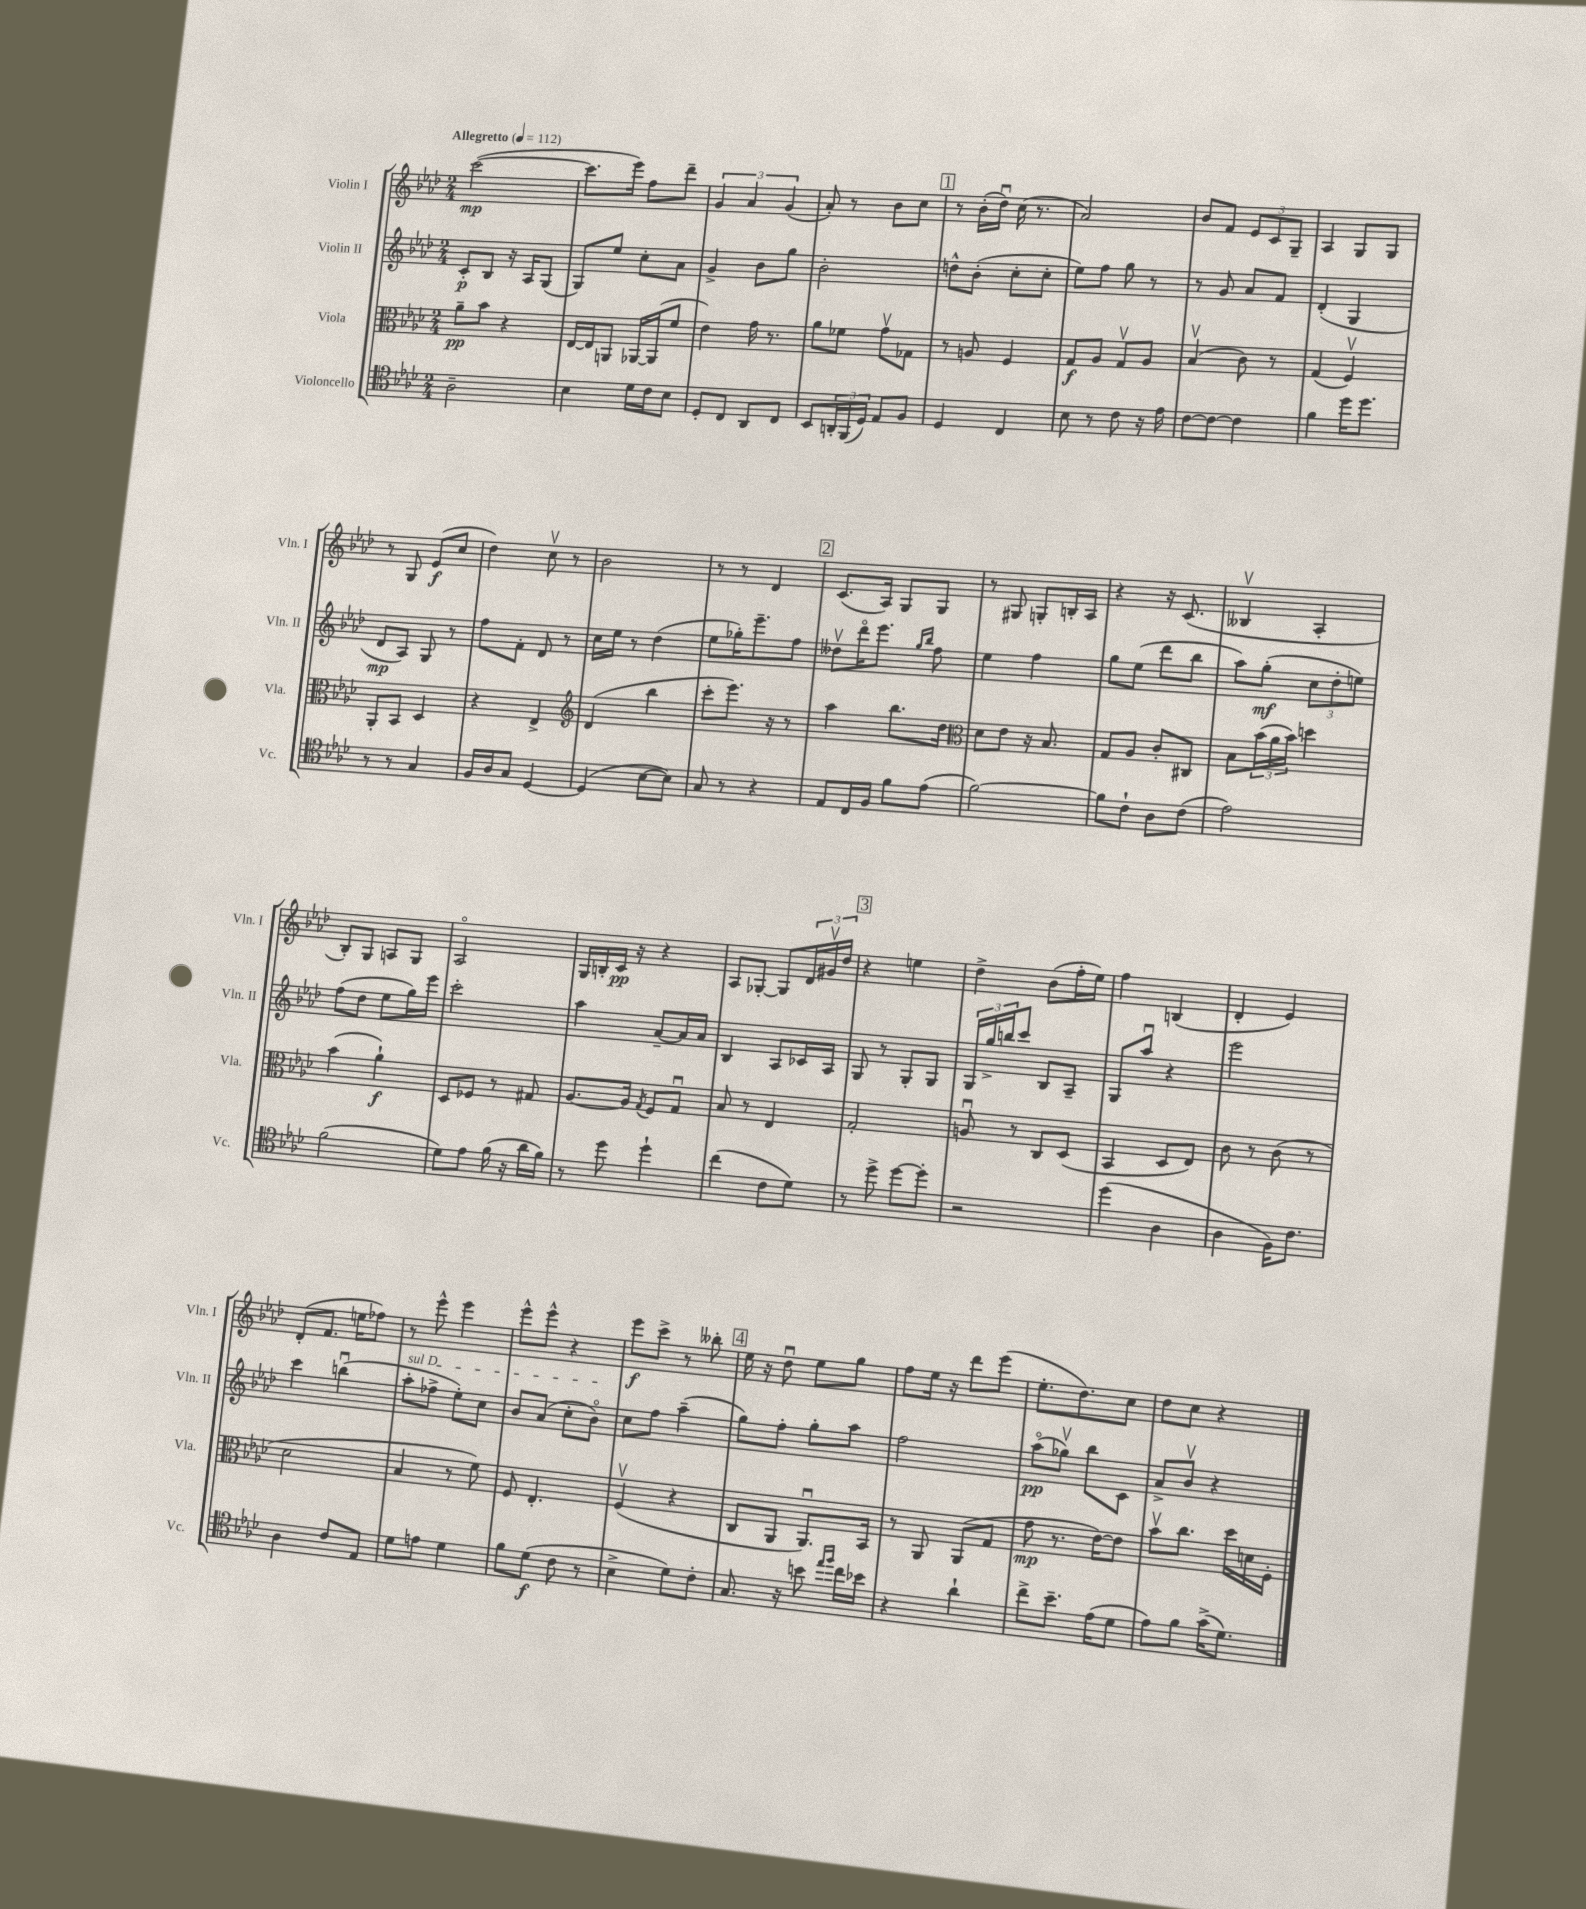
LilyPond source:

<<
\new StaffGroup <<
\new Staff = "s0" \with { instrumentName = "Violin I" shortInstrumentName = "Vln. I" } {
    \clef treble \key aes \major \numericTimeSignature \time 2/4 \tempo "Allegretto" 4 = 112
    c'''2~\mp( |
    c'''8. ees'''16) f''8 des'''8-- |
    \tuplet 3/2 { g'4 aes'4 g'4( } |
    aes'8-.) r8 bes'8 c''8 |
    \mark \markup { \box "1" } r8 bes'16-.( des''16\downbow) c''16( r8. |
    aes'2) |
    bes'8 f'8 \tuplet 3/2 { ees'8 c'8 g8-- } |
    aes4 g8 g8 |
    r8 g8 ees'8\f( c''8 |
    des''4) c''8\upbow r8 |
    bes'2 |
    r8 r8 des'4 |
    \mark \markup { \box "2" } c'8.( aes16) g8 g8 |
    r8 gis8 g8-. b16-. aes16 |
    r4 r16 c'8.( |
    beses4\upbow aes4-. |
    bes8-.) g8 a8 g8 |
    aes2\flageolet |
    g16 b16-. c'16\pp r16 r4 |
    aes8 ges8~-. ges8 \tuplet 3/2 { des'16 gis'16\upbow des''16 } |
    \mark \markup { \box "3" } r4 e''4 |
    des''4-> bes'8( f''16-. ees''16) |
    f''4 b4( |
    des'4-. ees'4) |
    des'8-.( f'8. e''16 fes''8) |
    r8 ees'''8-^ ees'''4 |
    ees'''8-^ ees'''8-^ r4 |
    ees'''8\f c'''8-> r8 beses''8-. |
    \mark \markup { \box "4" } ees''16 r16 des''8\downbow ees''8 g''8 |
    f''8 ees''16 r16 des'''8 ees'''8( |
    ees''8.-. des''8.) c''8 |
    des''8 c''8 r4 \bar "|." |
}
\new Staff = "s1" \with { instrumentName = "Violin II" shortInstrumentName = "Vln. II" } {
    \clef treble \key aes \major \numericTimeSignature \time 2/4
    c'8-.\p bes8 r16 aes16 g8( |
    g8) ees''8 c''8-. aes'8 |
    g'4-> bes'8 g''8 |
    bes'2-. |
    \mark \markup { \box "1" } d''8-^ bes'8-.( c''8-. c''8-. |
    ees''8) f''8 g''8 r8 |
    r8 g'8 aes'8 f'8 |
    des'4-.( g4 |
    des'8\mp aes8) g8 r8 |
    f''8 f'8-. des'8 r8 |
    c''16 ees''16 r8 des''4( |
    ees''8 ges''16-.) ees'''8.-- f''8 |
    \mark \markup { \box "2" } deses''8\upbow des'''16\flageolet ees'''8. \grace { g''16 bes''16 } f''8 |
    ees''4 f''4 |
    g''8 ees''8( des'''8 bes''8 |
    aes''8) g''8-.\mf( \tuplet 3/2 { c''8 des''8-. e''8) } |
    f''8( des''8 ees''8 g''16) ees'''16 |
    c'''2-. |
    aes''4 aes'8~-- aes'16 aes'16 |
    bes4 aes8 ces'16 aes16 |
    \mark \markup { \box "3" } g8 r8 g8-. g8 |
    \tuplet 3/2 { g16 g''16-> b''16 } c'''8 bes8 aes8-- |
    g8 aes''8\downbow r4 |
    ees'''2 |
    c'''4 b''4\downbow( |
    \once \override TextSpanner.bound-details.left.text = \markup { \italic "sul D" } aes''8-.\startTextSpan fes''8-> ees''8-.) c''8 |
    bes'8 aes'8( c''8-. bes'8\flageolet\stopTextSpan) |
    c''8 f''8 aes''4--( |
    \mark \markup { \box "4" } g''8) f''8-. g''8-. aes''8 |
    f''2 |
    aes''8\flageolet\pp( ges''8\upbow) bes''8 c'8 |
    aes'8-> bes'8\upbow r4 \bar "|." |
}
\new Staff = "s2" \with { instrumentName = "Viola" shortInstrumentName = "Vla." } {
    \clef alto \key aes \major \numericTimeSignature \time 2/4
    aes'8--\pp bes'8 r4 |
    ees16~ ees16 a,8 aes,16~ aes,16( f'8 |
    ees'4) g'16 r8. |
    aes'8 fes'8 g'8\upbow ges8 |
    \mark \markup { \box "1" } r8 a8 f4 |
    g8\f aes8 g8\upbow aes8 |
    bes4\upbow( c'8) r8 |
    g4( f4\upbow) |
    aes,8-. bes,8 des4 |
    r4 ees4-> |
    \clef treble des'4( bes''4 |
    c'''8-. ees'''8.) r16 r8 |
    \mark \markup { \box "2" } aes''4 bes''8. des''16 |
    \clef alto des'8 ees'8 r16 bes8. |
    g8 aes8 c'8-. cis8 |
    bes8 \tuplet 3/2 { bes'16( aes'16 bes'16) } d''4 |
    bes'4( aes'4-!\f) |
    des8 fes8 r8 gis8 |
    aes8.~ aes16 \acciaccatura { g8 } f8 g8\downbow |
    bes8 r8 ees4 |
    \mark \markup { \box "3" } g2-. |
    a8\downbow r8 c8 des8( |
    bes,4 des8 ees8) |
    c'8 r8 c'8( r8 |
    des'2 |
    bes4 r8 f'8) |
    f8 ees4.-. |
    f4\upbow( r4 |
    \mark \markup { \box "4" } c8 aes,8 aes,8.\downbow) bes,16 |
    r8 aes,8 aes,8( g8 |
    g'8\mp r8. ees'16~) ees'8 |
    bes'8\upbow c''8. des''16 d'16 f16-. \bar "|." |
}
\new Staff = "s3" \with { instrumentName = "Violoncello" shortInstrumentName = "Vc." } {
    \clef tenor \key aes \major \numericTimeSignature \time 2/4
    aes2-- |
    bes4 des'16 c'16 bes8 |
    des8-. c8 aes,8 c8 |
    bes,8 \tuplet 3/2 { a,16-. f,16( des16) } ees8 f8 |
    \mark \markup { \box "1" } des4 c4 |
    bes8 r8 c'8 r16 ees'16 |
    c'8~ c'8~ c'4 |
    f'4 des''16 des''8. |
    r8 r8 g4 |
    f16 aes16 g8 des4~ |
    des4( bes8~ bes8) |
    g8 r8 r4 |
    \mark \markup { \box "2" } ees8 c16 f16 f'8 ees'8( |
    f'2~) |
    f'8 c'8-! aes8 c'8( |
    ees'2) |
    f'2( |
    des'8) ees'8 f'16( r16 aes'16 f'16) |
    r8 des''8 des''4-! |
    c''4( c'8 des'8) |
    \mark \markup { \box "3" } r8 des''8-> des''8~ des''8-. |
    r2 |
    des''4( aes4 |
    aes4 f16) c'8. |
    aes4 c'8 ees8 |
    des'8 e'8 des'4 |
    f'8 des'8\f( c'8 r8 |
    bes4-> des'8) c'8-. |
    \mark \markup { \box "4" } g8. r16 b'8 \grace { ees''16 f''16 } c''16 bes'16 |
    r4 aes'4-! |
    c''8-> bes'8.-- ees'16( des'8 |
    ees'8) f'8 g'16->( des'8.) \bar "|." |
}
>>
>>
\layout { \context { \Score \remove "Bar_number_engraver" } }
